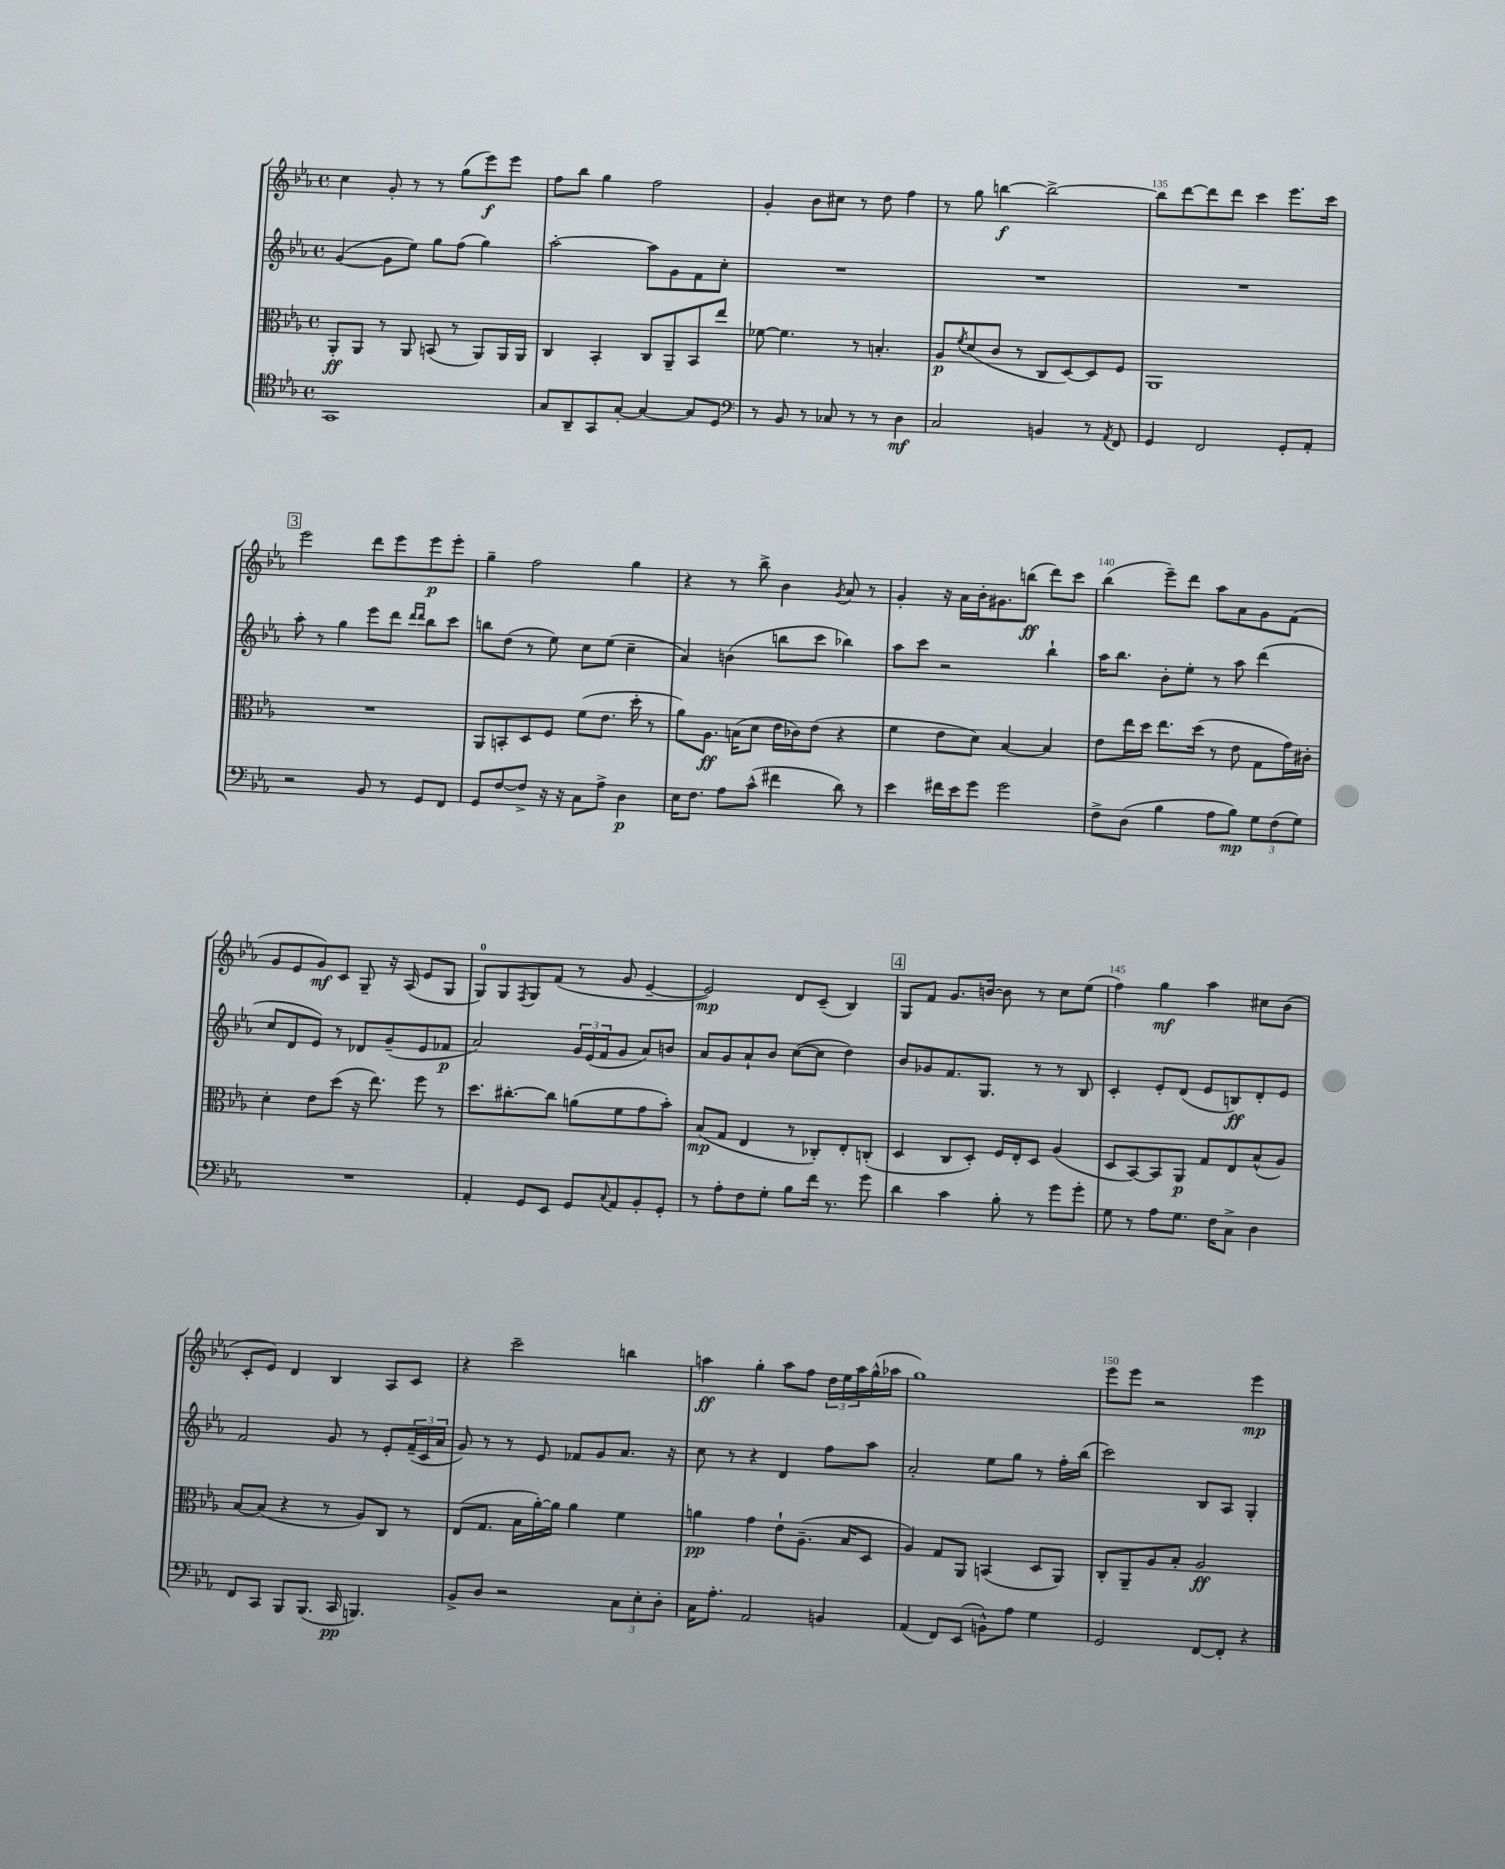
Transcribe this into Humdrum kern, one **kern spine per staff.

**kern	**kern	**kern	**kern
*staff4	*staff3	*staff2	*staff1
*clefC4	*clefC3	*clefG2	*clefG2
*k[b-e-a-]	*k[b-e-a-]	*k[b-e-a-]	*k[b-e-a-]
*M4/4	*M4/4	*M4/4	*M4/4
*met(c)	*met(c)	*met(c)	*met(c)
1GG	8AA-'	([4g	4cc
.	8AA-	.	.
.	8r	8g]	8g'
.	8AA-	8ee-)	8r
.	(8BB	8gg	8r
.	8r	(8ff	(8gg
.	8AA-)	4gg)	8eee-)
.	16AA-	.	8eee-
.	16AA-	.	.
=	=	=	=
8G	4C	[2aa-'	8ff
8AA-~	.	.	8bb-
8GG	4BB-'	.	4gg
[8G'	.	.	.
4G_	8C	8aa-]	2ff
.	8AA-~	8g	.
8G]	8BB-	8f	.
8D	8ee-	8cc'	.
=	=	=	=
*clefF4	*	*	*
8r	[8f-	1r	4g'
8BB-	4.f-]	.	.
8r	.	.	8b-
8C-	.	.	8cc#
8r	8r	.	8r
8r	4.B'	.	8dd
4D	.	.	4ff
=	=	=	=
2C	8A-	1r	8r
.	8qf	.	.
.	(8d	.	8gg
.	8c	.	[4bb
.	8r	.	.
4BB	8C	.	2bb^_
.	[8D)	.	.
8r	8D]	.	.
8qAA-	.	.	.
8FF	8F	.	.
=	=	=	=
4GG	1AA-	1r	8bb]
.	.	.	[8ddd
2FF	.	.	8ddd]
.	.	.	8ddd
.	.	.	4ccc
8GG'	.	.	8.eee-
8AA-'	.	.	.
.	.	.	16ccc
=	=	=	=
2r	1r	8aa-'	2eee-
.	.	8r	.
.	.	4gg	.
8BB-	.	8eee-	8ddd
8r	.	8ddd	8eee-
.	.	16qqddd	.
.	.	16qqddd	.
8GG	.	8bb-	8eee-
8FF	.	8ccc	8eee-'
=	=	=	=
8GG	8AA-	8bb	4gg~
[8F	8BB'	(8dd	.
8F^]	8D	8r	2ff
16r	8F	8ee-)	.
16r	.	.	.
8C	(8f	8cc	.
8A-^	8.e-	(8ee-	.
4D	.	4cc~	4gg
.	16dd'	.	.
.	8r	.	.
=	=	=	=
16E-	8a-)	4a-)	4r
8.F	.	.	.
.	8.A-	.	.
8A-	.	(4b	8r
.	(16B	.	.
(8c^^	8d	.	8bb-^
4f#	16e-	8bb	4b-
.	16c-)	.	.
.	(8e-	8ccc	.
.	.	.	8qg
8d)	4r	4bb-)	8a-
8r	.	.	8r
=	=	=	=
4e-	4f	8aa-	4g'
.	.	8ccc	.
16f#	8e-	2r	16r
16e-	.	.	16a-
8g	8d)	.	16b-'
.	.	.	8.g#
2g	[4B-	.	.
.	.	.	(8bb
.	4B-]	4bb-`	8ddd)
.	.	.	8ccc
=	=	=	=
8F^	8e-	16aa-	(4bb-
.	.	8.bb-	.
(8D	16ee-	.	.
.	16dd	.	.
4B-	8.ee-	8b-'	8eee-~)
.	.	8ee-'	8ddd
.	(16dd	.	.
8A-	8r	8r	8aa-
8B-)	8e-	8aa-	8a-
12G	8G	(4ddd	8g
(12F	.	.	.
.	16g)	.	(8f
12G)	.	.	.
.	16c#'	.	.
=	=	=	=
1r	4d'	8cc	8g
.	.	8d	8e-
.	8e-	8e-)	8g)
.	(8dd	8r	8c
.	16r	8d-	8G~
.	8.ee-)	.	.
.	.	(8g~	16r
.	.	.	(16A-
.	8ff	8e-	8e-
.	8r	8f-	8G
=	=	=	=
4AA-'	8.dd	2a-)	8G)
.	.	.	8G
.	[8.cc#'	.	.
.	.	.	8qF
8GG	.	.	8G
8EE-	8cc#]	.	(8f
8GG	(8a	24g	8r
.	.	(24e-	.
.	.	24f	.
8qqC	.	.	.
8AA-	8f	8g	8g
8BB-'	8g	8a-)	[4e-~
8GG'	8b-')	8b	.
=	=	=	=
8r	(8B-	8a-	2e-])
8A-'	8G	8g	.
8F	4E-	8a-`	.
8G'	.	8b-	.
8B-	8r	([8cc	8d
16f	8C-')	8cc]	(8c~
8.r	.	.	.
.	8E-'	4dd)	4B-)
8g	(8C'	.	.
=	=	=	=
4d	4D	8b-	8G
.	.	8g-	8f
4c	8C	8.f	8.g
.	8D')	.	.
.	.	8.G	[16b
8B-'	16F	.	8b]
.	16E-'	.	.
8r	8D	8r	8r
8g	(4A-	8r	8cc
8g'	.	8B-	(8ee-
=	=	=	=
8G	8D	4c'	4ff)
8r	[8BB-)	.	.
8A-	8BB-]	8e-'	4gg
8.G	8AA-	(8d	.
.	8G	8e-	4aa-
16F	.	.	.
8C^	8E-	8B)	.
4D	(8B-^^	8d'	8cc#
.	8A-)	8e-	(8b-
=	=	=	=
8FF	[8B-	2f	8c'
8CC	(8B-]	.	8e-)
8BBB-	4r	.	4d
(8.BBB-	.	.	.
.	8r	8g	4B-
16CC	.	.	.
4.BBB)	8A-)	8r	.
.	8C	8e-'	8A-
.	8r	(24f~	8c
.	.	24c	.
.	.	24a-	.
=	=	=	=
8BB-^	(8E-	8g)	4r
8D	8.G	8r	.
2r	.	8r	2ccc~
.	16B-	.	.
.	[16a-')	8e-	.
.	16a-]	.	.
.	4a-	8f-	.
.	.	8g	.
12C	4f	8.a-	4bb
12E-'	.	.	.
12D'	.	.	.
.	.	16r	.
=	=	=	=
16C	4a	8cc	4aa
8.A-'	.	.	.
.	.	8r	.
2AA-	4g	4r	4gg'
.	8e-`	4d	8aa
.	(8.A-~	.	8ff
4BB	.	8ff	24dd
.	.	.	24ee-
.	16B-	.	.
.	.	.	24aa
.	8D	8aa-	(16gg^^
.	.	.	16aa-
=	=	=	=
(4AA-	4A-)	2a-'	1gg)
8FF)	8G	.	.
(8EE-	8AA-	.	.
8BB^^)	(4BB	8ee-	.
8A-	.	8gg	.
4G	8D	8r	.
.	8AA-)	16ff'	.
.	.	(16bb-	.
=	=	=	=
2GG	8C'	2ccc)	8eee-
.	8AA-~	.	8eee-
.	8A-	.	2r
.	8B-'	.	.
[8FF	2A-	8B-	.
8FF']	.	8A-	.
4r	.	4G'	4eee-
==	==	==	==
*-	*-	*-	*-
